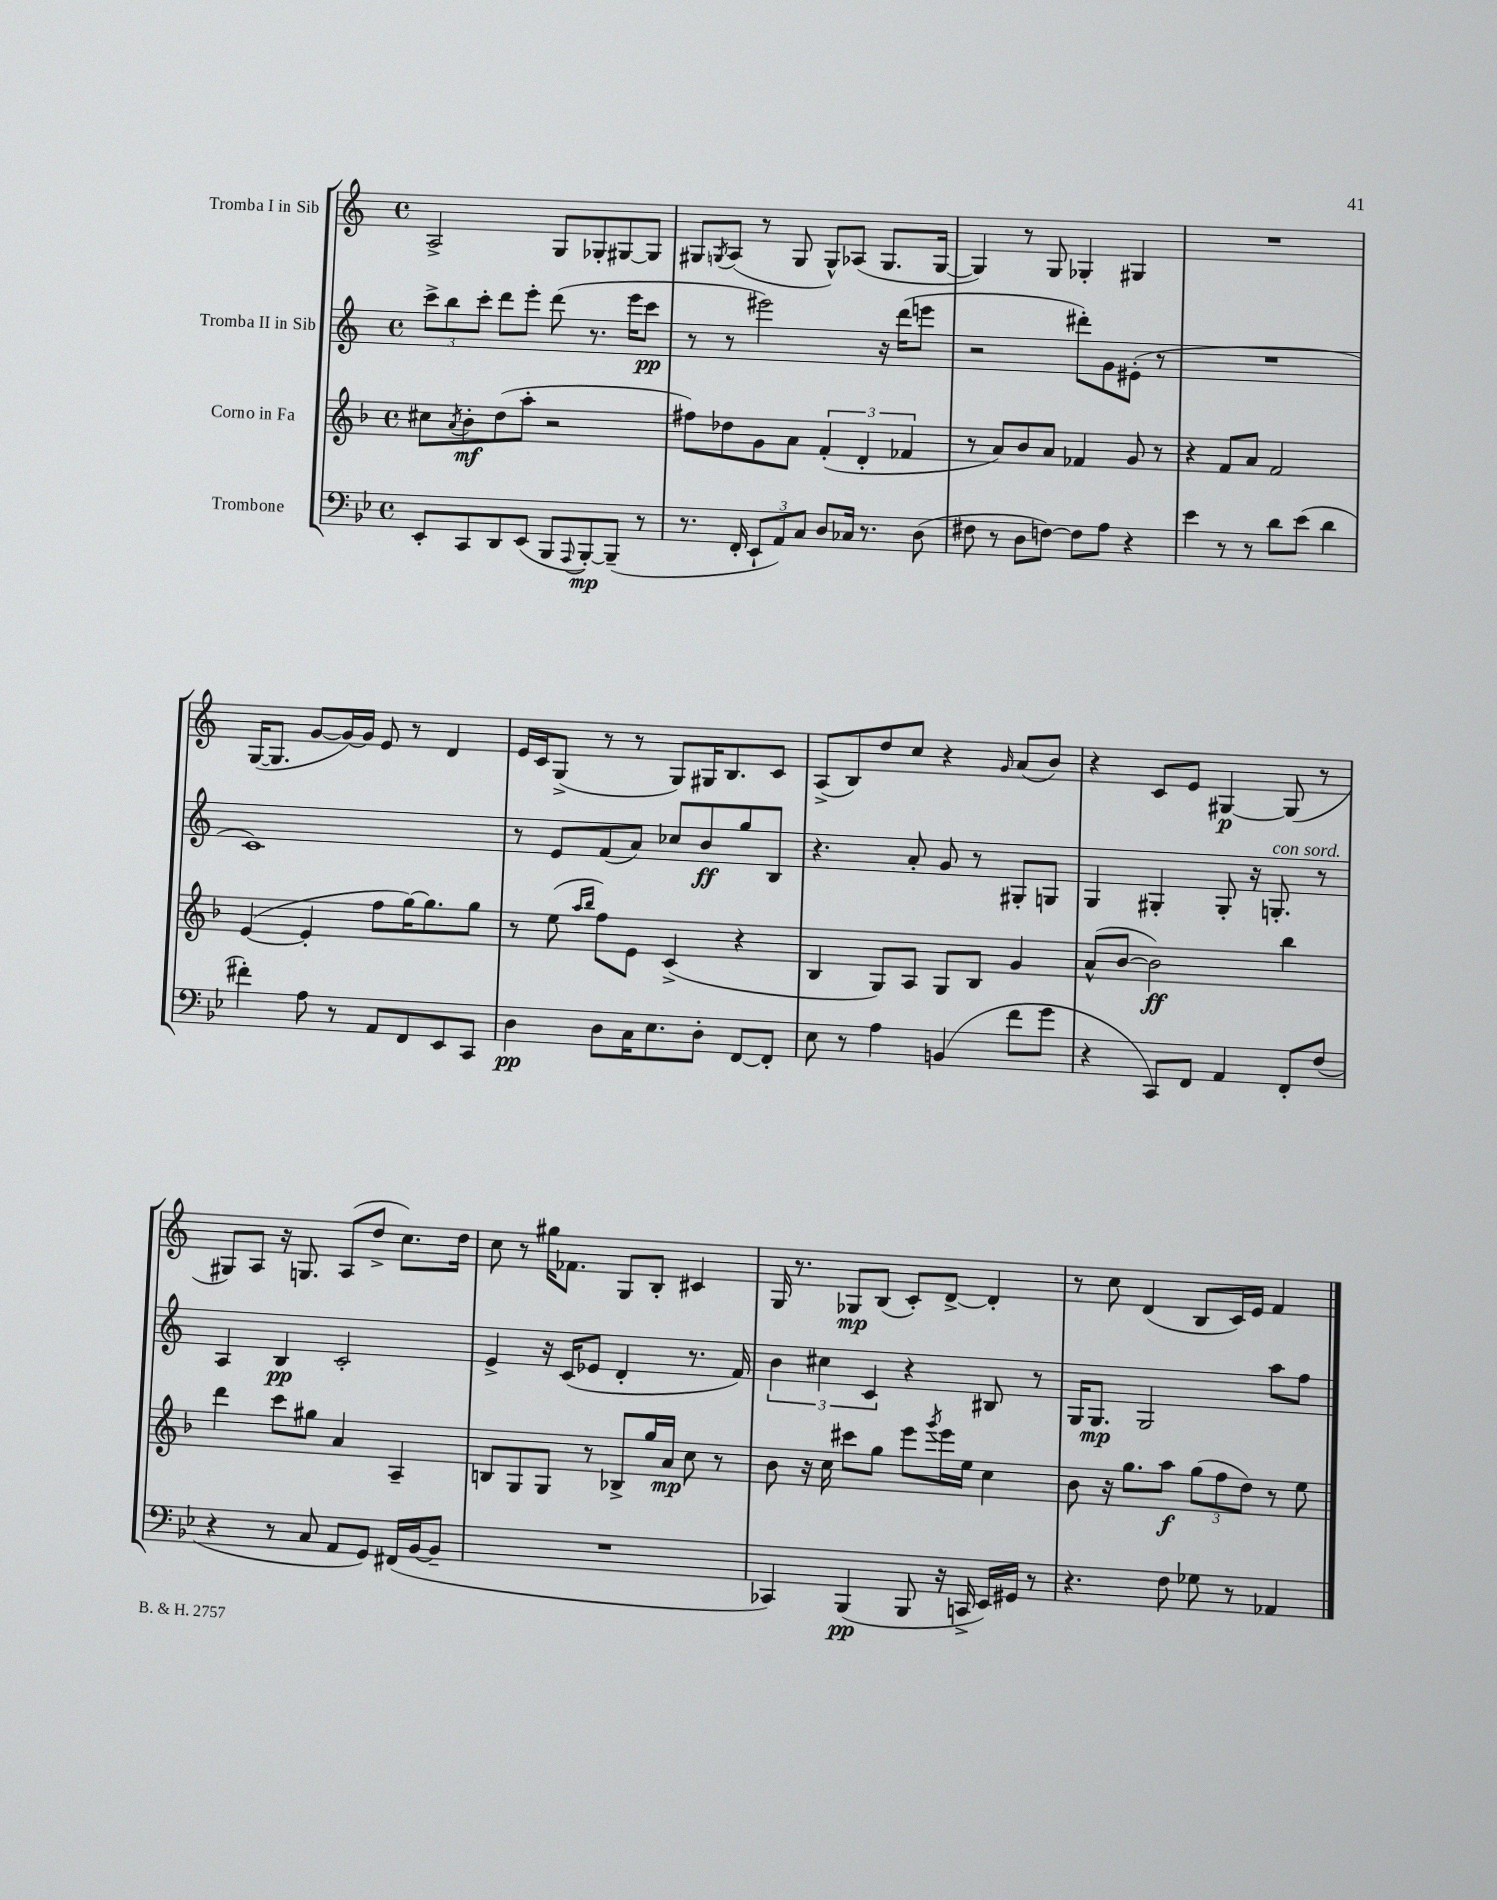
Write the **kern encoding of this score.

**kern	**dynam	**kern	**dynam	**kern	**dynam	**kern	**dynam
*part4	*part4	*part3	*part3	*part2	*part2	*part1	*part1
*staff4	*staff4	*staff3	*staff3	*staff2	*staff2	*staff1	*staff1
*I"Trombone	*	*I"Corno in Fa	*	*I"Tromba II in Sib	*	*I"Tromba I in Sib	*
*clefF4	*	*clefG2	*	*clefG2	*	*clefG2	*
*k[b-e-]	*	*k[b-]	*	*k[]	*	*k[]	*
*M4/4	*	*M4/4	*	*M4/4	*	*M4/4	*
*met(c)	*	*met(c)	*	*met(c)	*	*met(c)	*
=11	=11	=11	=11	=11	=11	=11	=11
8EE-'/L	.	8cc#X\L	.	12ccc^\L	.	2A^/	.
.	.	.	.	12bb\	.	.	.
.	.	8qa/	.	.	.	.	.
8CC/	.	8b-'\	mf	.	.	.	.
.	.	.	.	12ccc'\J	.	.	.
8DD/	.	(8dd\	.	8ddd\L	.	.	.
(8EE-/J	.	8aa'\J	.	8eee'\J	.	.	.
8BBB-/L	.	2r	.	(8ddd\	.	8G/L	.
8qqAAA/	.	.	.	.	.	.	.
[8BBB-'/)	mp	.	.	8.r	.	8G-X'/	.
(8BBB-~/J]	.	.	.	.	.	[8G#X/	.
.	.	.	.	16eee\KL	.	.	.
8r	.	.	.	8ccc\J	pp	8G#/J]	.
=12	=12	=12	=12	=12	=12	=12	=12
8.r	.	8ff#X\L)	.	8r	.	8G#X/L	.
.	.	.	.	.	.	8qGn/	.
.	.	8dd-X\	.	8r	.	(8A/J	.
16FF'/	.	.	.	.	.	.	.
12EE-`/L	.	8g\	.	2eee#X\)	.	8r	.
12AA/)	.	.	.	.	.	.	.
.	.	8a\J	.	.	.	8G/	.
12C/J	.	.	.	.	.	.	.
8D/L	.	(6f'/	.	.	.	8G^^/L)	.
16C-X/Jk	.	.	.	.	.	(8A-X/J	.
.	.	6d'/	.	.	.	.	.
8.r	.	.	.	.	.	.	.
.	.	.	.	16r	.	8.G/L	.
.	.	.	.	(16ddd\KL	.	.	.
.	.	6f-X/	.	.	.	.	.
(8D\	.	.	.	8eeen\J	.	.	.
.	.	.	.	.	.	[16G/Jk	.
=13	=13	=13	=13	=13	=13	=13	=13
8F#X\	.	8r	.	2r	.	4G/])	.
8r	.	8a/L)	.	.	.	.	.
8D\L	.	8b-/	.	.	.	8r	.
[8Fn\J)	.	8a/J	.	.	.	8G/	.
8F\L]	.	4f-X/	.	8ddd#X'\L)	.	4G-X'/	.
8A\J	.	.	.	8g\	.	.	.
4r	.	8g/	.	(8e#X'\J	.	4G#X/	.
.	.	8r	.	8r	.	.	.
=14	=14	=14	=14	=14	=14	=14	=14
4e-\	.	4r	.	1r	.	1r	.
8r	.	8f/L	.	.	.	.	.
8r	.	8a/J	.	.	.	.	.
8d\L	.	2f/	.	.	.	.	.
(8e-\J	.	.	.	.	.	.	.
4d\	.	.	.	.	.	.	.
!!LO:LB:g=z
=15	=15	=15	=15	=15	=15	=15	=15
4f#X'\)	.	([4e/	.	1c)	.	([16G/KL	.
.	.	.	.	.	.	8.G/J]	.
8A\	.	4e'/]	.	.	.	[8g/L	.
8r	.	.	.	.	.	16g/L_)	.
.	.	.	.	.	.	16g/JJ]	.
8AA/L	.	8ff\L	.	.	.	8e/	.
8FF/	.	[16gg\K)	.	.	.	8r	.
.	.	8.gg\]	.	.	.	.	.
8EE-/	.	.	.	.	.	4d/	.
8CC/J	.	8gg\J	.	.	.	.	.
=16	=16	=16	=16	=16	=16	=16	=16
4D\	pp	8r	.	8r	.	16e/LL	.
.	.	.	.	.	.	16c/J	.
.	.	(8ee\	.	8e/L	.	(8G^/J	.
.	.	16qqaa/LL	.	.	.	.	.
.	.	16qqbb-/JJ	.	.	.	.	.
8D\L	.	8ff\L)	.	(8f/	.	8r	.
16C\K	.	8e\J	.	8a/J)	.	8r	.
8.E-\	.	.	.	.	.	.	.
.	.	(4c^/	.	8cc-X/L	.	8G/L)	.
8D'\J	.	.	.	8b/	ff	16G#X/K	.
.	.	.	.	.	.	8.B/	.
[8FF/L	.	4r	.	8gg/	.	.	.
8FF'/J]	.	.	.	8B/J	.	8c/J	.
=17	=17	=17	=17	=17	=17	=17	=17
8E-\	.	4B-/	.	4.r	.	(8A^/L	.
8r	.	.	.	.	.	8B/)	.
4A\	.	8G/L)	.	.	.	8dd/	.
.	.	8A/J	.	8a'/	.	8cc/J	.
(4BBn/	.	8G/L	.	8g/	.	4r	.
.	.	8B-/J	.	8r	.	.	.
.	.	.	.	.	.	16qqg/	.
8f\L	.	4g/	.	8G#X'/L	.	(8a/L	.
8g\J	.	.	.	8Gn/J	.	8b/J)	.
=18	=18	=18	=18	=18	=18	=18	=18
4r	.	(8a^^/L	.	4G/	.	4r	.
.	.	[8b-/J	.	.	.	.	.
8CC/L)	.	2b-\])	ff	4G#X'/	.	8c/L	.
8FF/J	.	.	.	.	.	8e/J	.
4AA/	.	.	.	8G#'/	.	[4G#X/	p
.	.	.	.	16r	.	.	.
!	!	!	!	!LO:TX:a:i:t=con sord.	!	!	!
.	.	.	.	8.Gn'/	.	.	.
8FF'/L	.	4bb-\	.	.	.	(8G#/]	.
(8F/J	.	.	.	8r	.	8r	.
!!LO:LB:g=z
=19	=19	=19	=19	=19	=19	=19	=19
4r	.	4ddd\	.	4A/	.	8G#X/L)	.
.	.	.	.	.	.	8A/J	.
8r	.	8ccc\L	.	4B/	pp	16r	.
.	.	.	.	.	.	8.Gn/	.
8C/	.	8gg#X\J	.	.	.	.	.
8AA/L	.	4a/	.	2c'/	.	(8A/L	.
8GG/J)	.	.	.	.	.	8dd^/J	.
(16FF#X/LL	.	4A~/	.	.	.	8.cc\L)	.
[16BB-/J	.	.	.	.	.	.	.
8BB-~/J]	.	.	.	.	.	.	.
.	.	.	.	.	.	16dd\Jk	.
=20	=20	=20	=20	=20	=20	=20	=20
1r	.	8Bn/L	.	4e^/	.	8cc\	.
.	.	8G/	.	.	.	8r	.
.	.	8G/J	.	16r	.	16gg#X\KL	.
.	.	.	.	(16c/KL	.	8.f-X\J	.
.	.	8r	.	8e-X/J	.	.	.
.	.	8B-X^/L	.	4d'/	.	8G/L	.
.	.	16gg/L	.	.	.	8B'/J	.
.	.	16a/JJ	mp	.	.	.	.
.	.	8cc\	.	8.r	.	4c#X/	.
.	.	8r	.	.	.	.	.
.	.	.	.	16f/)	.	.	.
=21	=21	=21	=21	=21	=21	=21	=21
4CC-X/)	.	8b-\	.	6b\	.	16G/	.
.	.	.	.	.	.	8.r	.
.	.	16r	.	.	.	.	.
.	.	.	.	6cc#X\	.	.	.
.	.	16cc\	.	.	.	.	.
(4BBB-/	pp	8ccc#X\L	.	.	.	8G-X/L	mp
.	.	.	.	6c/	.	.	.
.	.	8gg\J	.	.	.	(8B/J	.
8BBB-/	.	8eee\L	.	4r	.	8c'/L)	.
.	.	8qggg/	.	.	.	.	.
16r	.	16eee\L	.	.	.	[8d^/J	.
16CCn^/	.	16ee\JJ	.	.	.	.	.
16EE-/LL)	.	4cc\	.	8B#X/	.	4d'/]	.
16GG#X/JJ	.	.	.	.	.	.	.
8r	.	.	.	8r	.	.	.
=22	=22	=22	=22	=22	=22	=22	=22
4.r	.	8b-\	.	16G/KL	.	8r	.
.	.	.	.	8.G/J	mp	.	.
.	.	16r	.	.	.	8cc\	.
.	.	8.gg\L	.	.	.	.	.
.	.	.	.	2G/	.	(4d/	.
8F\	.	8aa\J	f	.	.	.	.
8G-X\	.	(12gg\L	.	.	.	8B/L	.
.	.	12ff\	.	.	.	.	.
8r	.	.	.	.	.	16c/L)	.
.	.	12dd\J)	.	.	.	.	.
.	.	.	.	.	.	16e/JJ	.
4AA-X/	.	8r	.	8aa\L	.	4f/	.
.	.	8ee\	.	8ff\J	.	.	.
==	==	==	==	==	==	==	==
*-	*-	*-	*-	*-	*-	*-	*-
